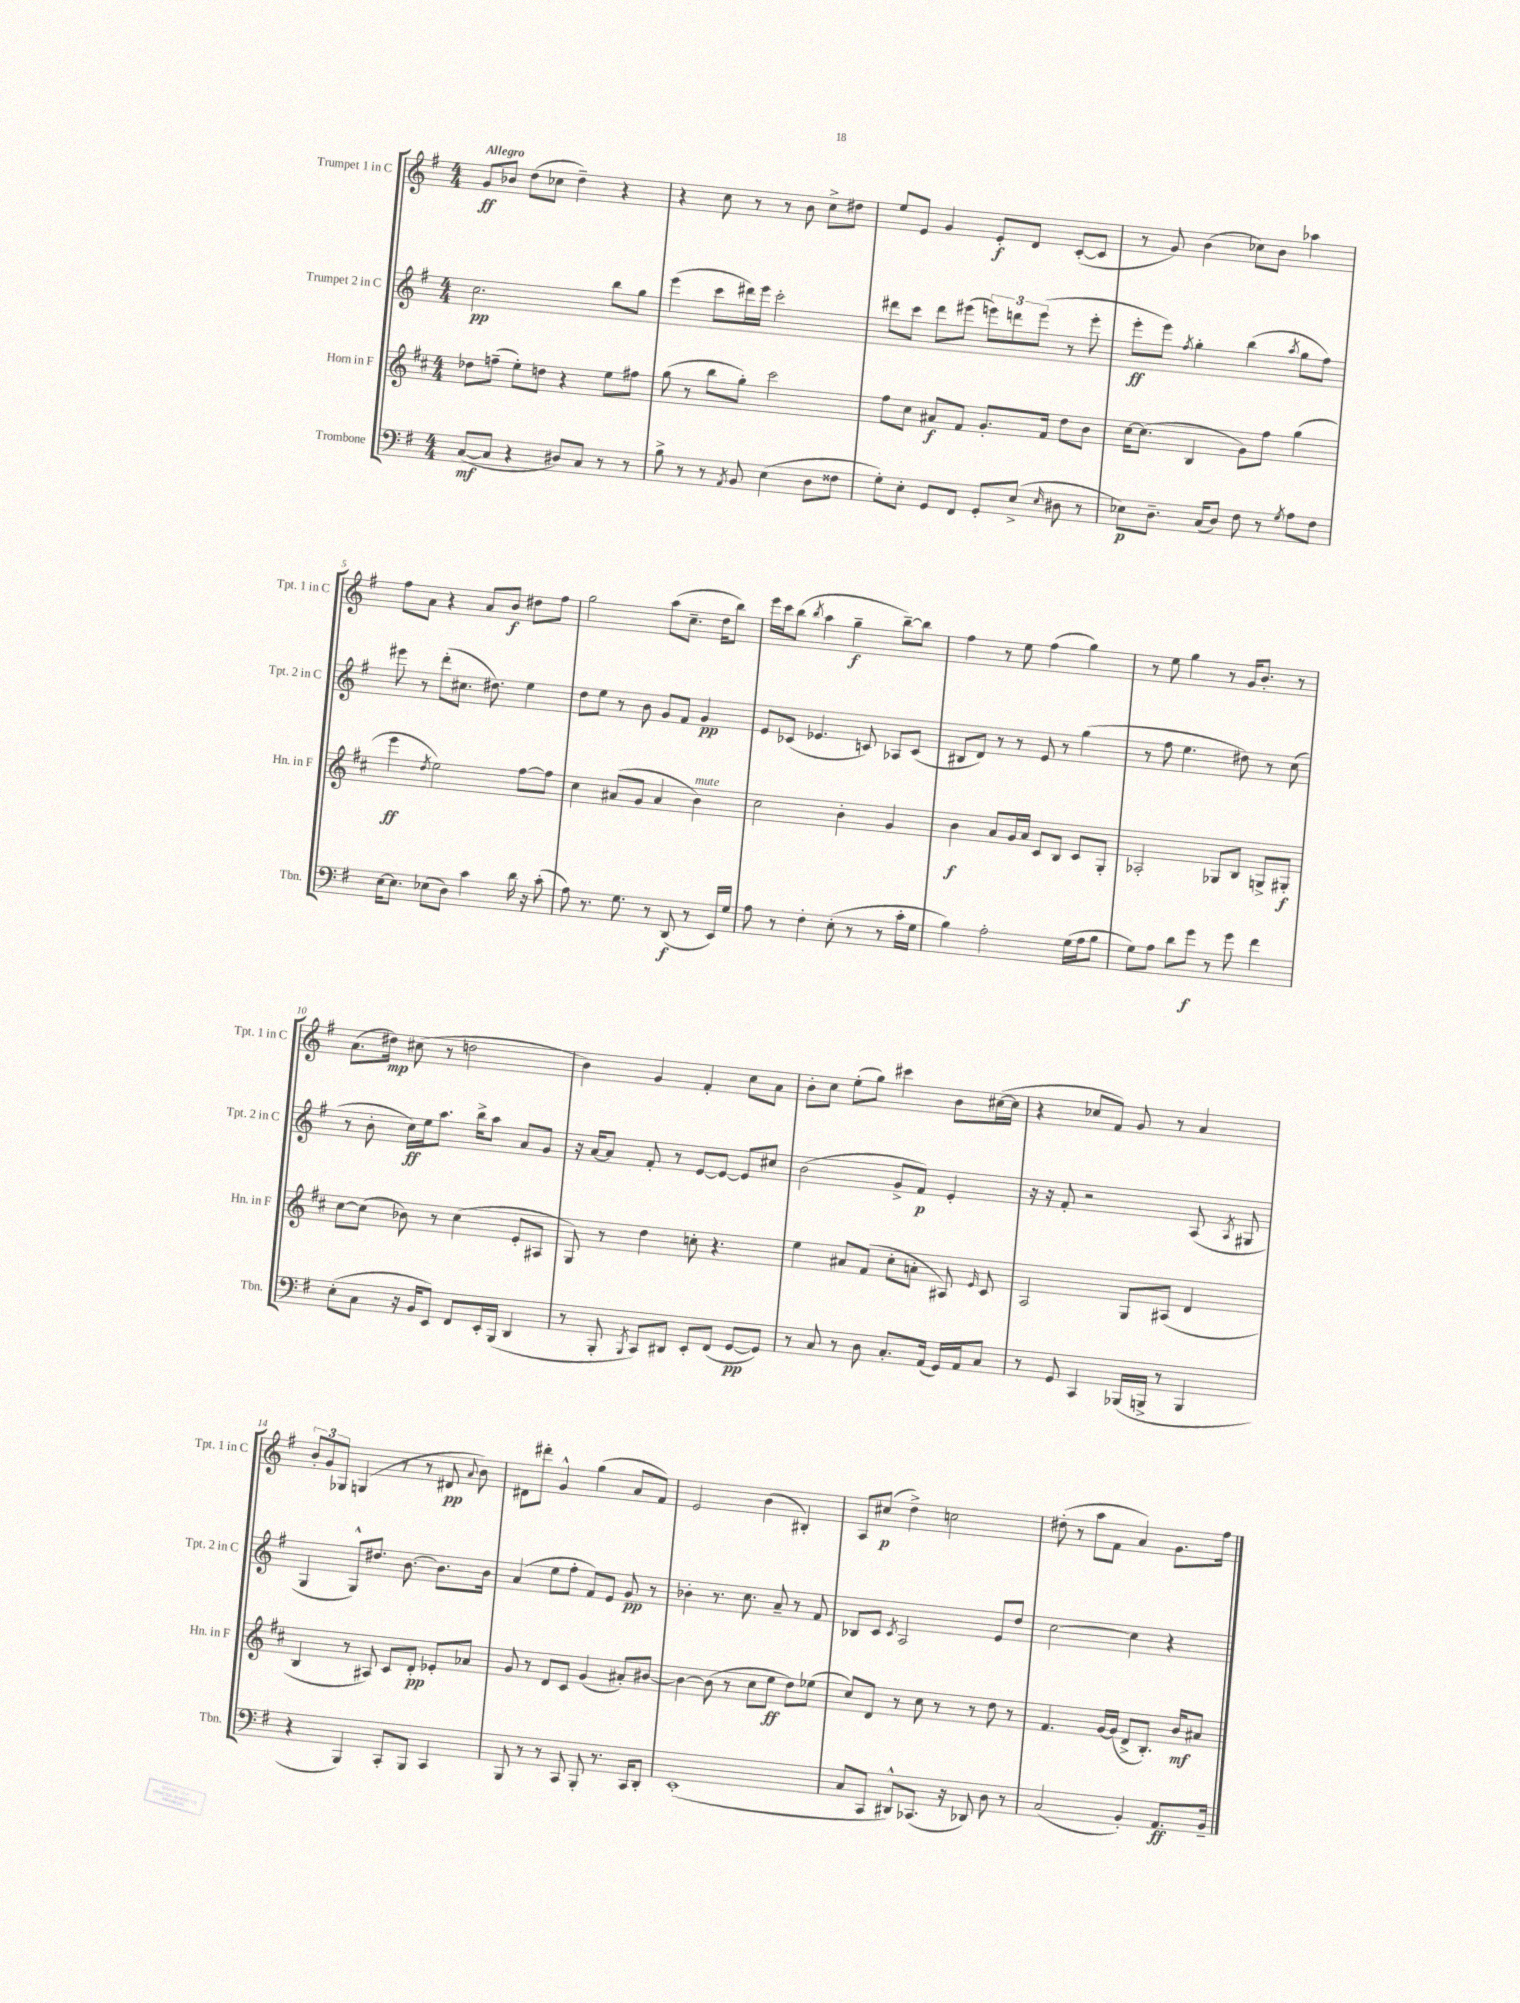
<<
\new StaffGroup <<
\new Staff = "s0" \with { instrumentName = "Trumpet 1 in C" shortInstrumentName = "Tpt. 1 in C" } {
    \clef treble \key g \major \numericTimeSignature \time 4/4 \tempo "Allegro"
    \autoBeamOff g'8[\ff bes'8] d''8[( ces''8] d''4--) r4 |
    r4 c''8 r8 r8 b'8 c''8[-> dis''8] |
    e''8[ e'8] g'4 e'8[-.\f d'8] c'8[~-.( c'8] |
    r8 g'8) b'4( ces''8[) b'8] aes''4 |
    fis''8[ a'8] r4 a'8[ b'8]\f dis''8[ fis''8] |
    g''2 a''8[( c''8.]-- d''16[ b''8]) |
    e'''16[ c'''16 b''8]( \acciaccatura { b''8 } a''4 g''4--\f b''8[~--) b''8] |
    fis''4 r8 e''8 fis''4( g''4) |
    r8 e''8 g''4 r8 g'16[ b'8.]-. r8 |
    a'8.[( dis''16]\mp) cis''8( r8 d''2 |
    b'4) g'4 fis'4-. c''8[ a'8] |
    b'8[-. c''8] e''8[-.( g''8]) cis'''4 b'8[ cis''16~( cis''16] |
    r4 ces''8[ fis'8]) g'8 r8 a'4 |
    \tuplet 3/2 { b'8[-. g'8 ges8] } g4( r8 r8 dis'8\pp \appoggiatura { a'8 } b'8) |
    dis'8[ dis'''8]-. g'4-^ g''4( a'8[ fis'8]) |
    e'2 b'4( bis4-.) |
    a8[ cis''8]\p( d''4->) c''2 |
    dis''8-.( r8 a''8[ fis'8] a'4) g'8.[ fis''16] \bar "|." |
}
\new Staff = "s1" \with { instrumentName = "Trumpet 2 in C" shortInstrumentName = "Tpt. 2 in C" } {
    \clef treble \key g \major \numericTimeSignature \time 4/4
    \autoBeamOff c''2.\pp b''8[ g''8] |
    e'''4( c'''8[ dis'''16) e'''16] c'''2-. |
    dis'''8[ c'''8] dis'''8[ eis'''8]( \tuplet 3/2 { e'''8[) d'''8 e'''8]( } r8 e'''8-. |
    e'''8[-.\ff e'''8]) \acciaccatura { fis''8 } g''4-. b''4( \acciaccatura { a''8 } g''8[ fis''8]) |
    eis'''8 r8 d'''8[-.( cis''8.] dis''8.) e''4 |
    d''8[ e''8] r8 b'8 g'8[ fis'8] g'4\pp |
    e'8[ ces'8]( ees'4. c'8) aes8[ c'8]( |
    bis8[ d'8]) r8 r8 e'8 r8 g''4( |
    r8 fis''8 e''4. dis''8) r8 c''8( |
    r8 b'8-. c''16[\ff) e''16 a''8.] b''16[-> a''8] a'8[ g'8] |
    r16 a'16[~ a'8] fis'8-. r8 e'8[~ e'8]~ e'8[ cis''8] |
    b'2( g'8[-> fis'8]\p) e'4-. |
    r16 r16 fis'8-. r2 a8( \acciaccatura { a8 } gis8 |
    g4 g8[-^) dis''8.] b'8.~ b'8.[ b'16] |
    a'4( e''8[ fis''8]-. fis'8[) e'8] g'8\pp r8 |
    bes'4-. r8. c''8. a'8-- r8 fis'8 |
    bes8[ c'8] \acciaccatura { c'8 } a2 e'8[ d''8] |
    c''2~ c''4 r4 \bar "|." |
}
\new Staff = "s2" \with { instrumentName = "Horn in F" shortInstrumentName = "Hn. in F" } {
    \clef treble \key d \major \numericTimeSignature \time 4/4
    \autoBeamOff des''8[ f''8]--( e''8[-.) d''8] r4 e''8[ fis''8] |
    g''8( r8 b''8[ g''8]-.) cis'''2 |
    fis''8[ cis''8] ais'8[\f fis'8] g'8.[-. fis'16] d''8[ b'8] |
    cis''16[~ cis''8.]( b4 g'8[) fis''8] g''4( |
    e'''4\ff \acciaccatura { d''8 } e''2) fis''8[~ fis''8] |
    cis''4 ais'8[( g'8] ais'4 b'4^\markup { \italic "mute" }) |
    cis''2 b'4-. g'4 |
    b'4\f a'8[ g'16 a'16] cis'8[ b8] cis'8[ g8]-. |
    aes2-. ges8[ b8] g8[-> gis8]-.\f |
    cis''8[~ cis''8]( bes'8) r8 cis''4( e'8[-. ais8] |
    g8) r8 d''4 c''8-. r4. |
    e''4 ais'8[ fis'8]( cis''8[-. a'8]-. ais8) \grace { e'16 } cis'8 |
    a2 g8[ ais8]( d'4 |
    b4 r8 ais8) cis'8[ d'8]-.\pp ees'8[-. aes'8] |
    g'8 r8 d'8[ cis'8] g'4( ais'8[-.) bis'8]~ |
    bis'4~ bis'8( r8 cis''8[ e''8]\ff d''8[) ees''8]( |
    cis''8[) d'8] r8 cis''8 r8 r8 d''8 r8 |
    fis'4. g'16[~ g'16]( d'8[-> b8.]-.) b'16[\mf ais'8] \bar "|." |
}
\new Staff = "s3" \with { instrumentName = "Trombone" shortInstrumentName = "Tbn." } {
    \clef bass \key g \major \numericTimeSignature \time 4/4
    \autoBeamOff c8[~\mf( c8] r4 dis8[) c8] r8 r8 |
    b8-> r8 r8 \acciaccatura { a,8 } b,8 e4( d8[ fisis8] |
    g8[-.) e8]-. g,8[ fis,8] g,8[-. e8]->( \grace { e16 } dis8 r8 |
    ees8[\p) d8.]-- c16[( d8]) fis8 r8 \acciaccatura { g8 } a8[ fis8] |
    e16[~ e8.] ees8[( d8]) c'4 d'16 r16 c'8-.( |
    a8) r8. g8. r8 d,8\f( r8 e,16[) g16] |
    a8 r8 fis4-. e8-.( r8 r8 c'16[-. g16] |
    b4) a2-. g16[( a16 b8] |
    g8[) a8] d'8[ g'8]\f r8 g'8 fis'4 |
    e8[-.( c8] r16 b,16[ e,8]) fis,8[ e,16-. b,,16]( d,4 |
    r8 b,,8-. \acciaccatura { b,,8 } c,8[) dis,8] e,8[-. fis,8]( g,8[~\pp g,8]) |
    r8 c8 r8 d8 c8.[-. a,16]( g,16[) a,16 c8] |
    r8 g,8 c,4 bes,,16[( b,,16]-> r8 b,,4 |
    r4 b,,4) c,8[-. b,,8] c,4 |
    b,,8 r8 r8 c,8 b,,8-. r8. c,16[ d,8]-. |
    e,1-.( |
    c8[ c,8] dis,8[-^) ces,8.]( r16 des,8) d8 r8 |
    c2( b,4-.) a,8.[\ff b,16]-- \bar "|." |
}
>>
>>
